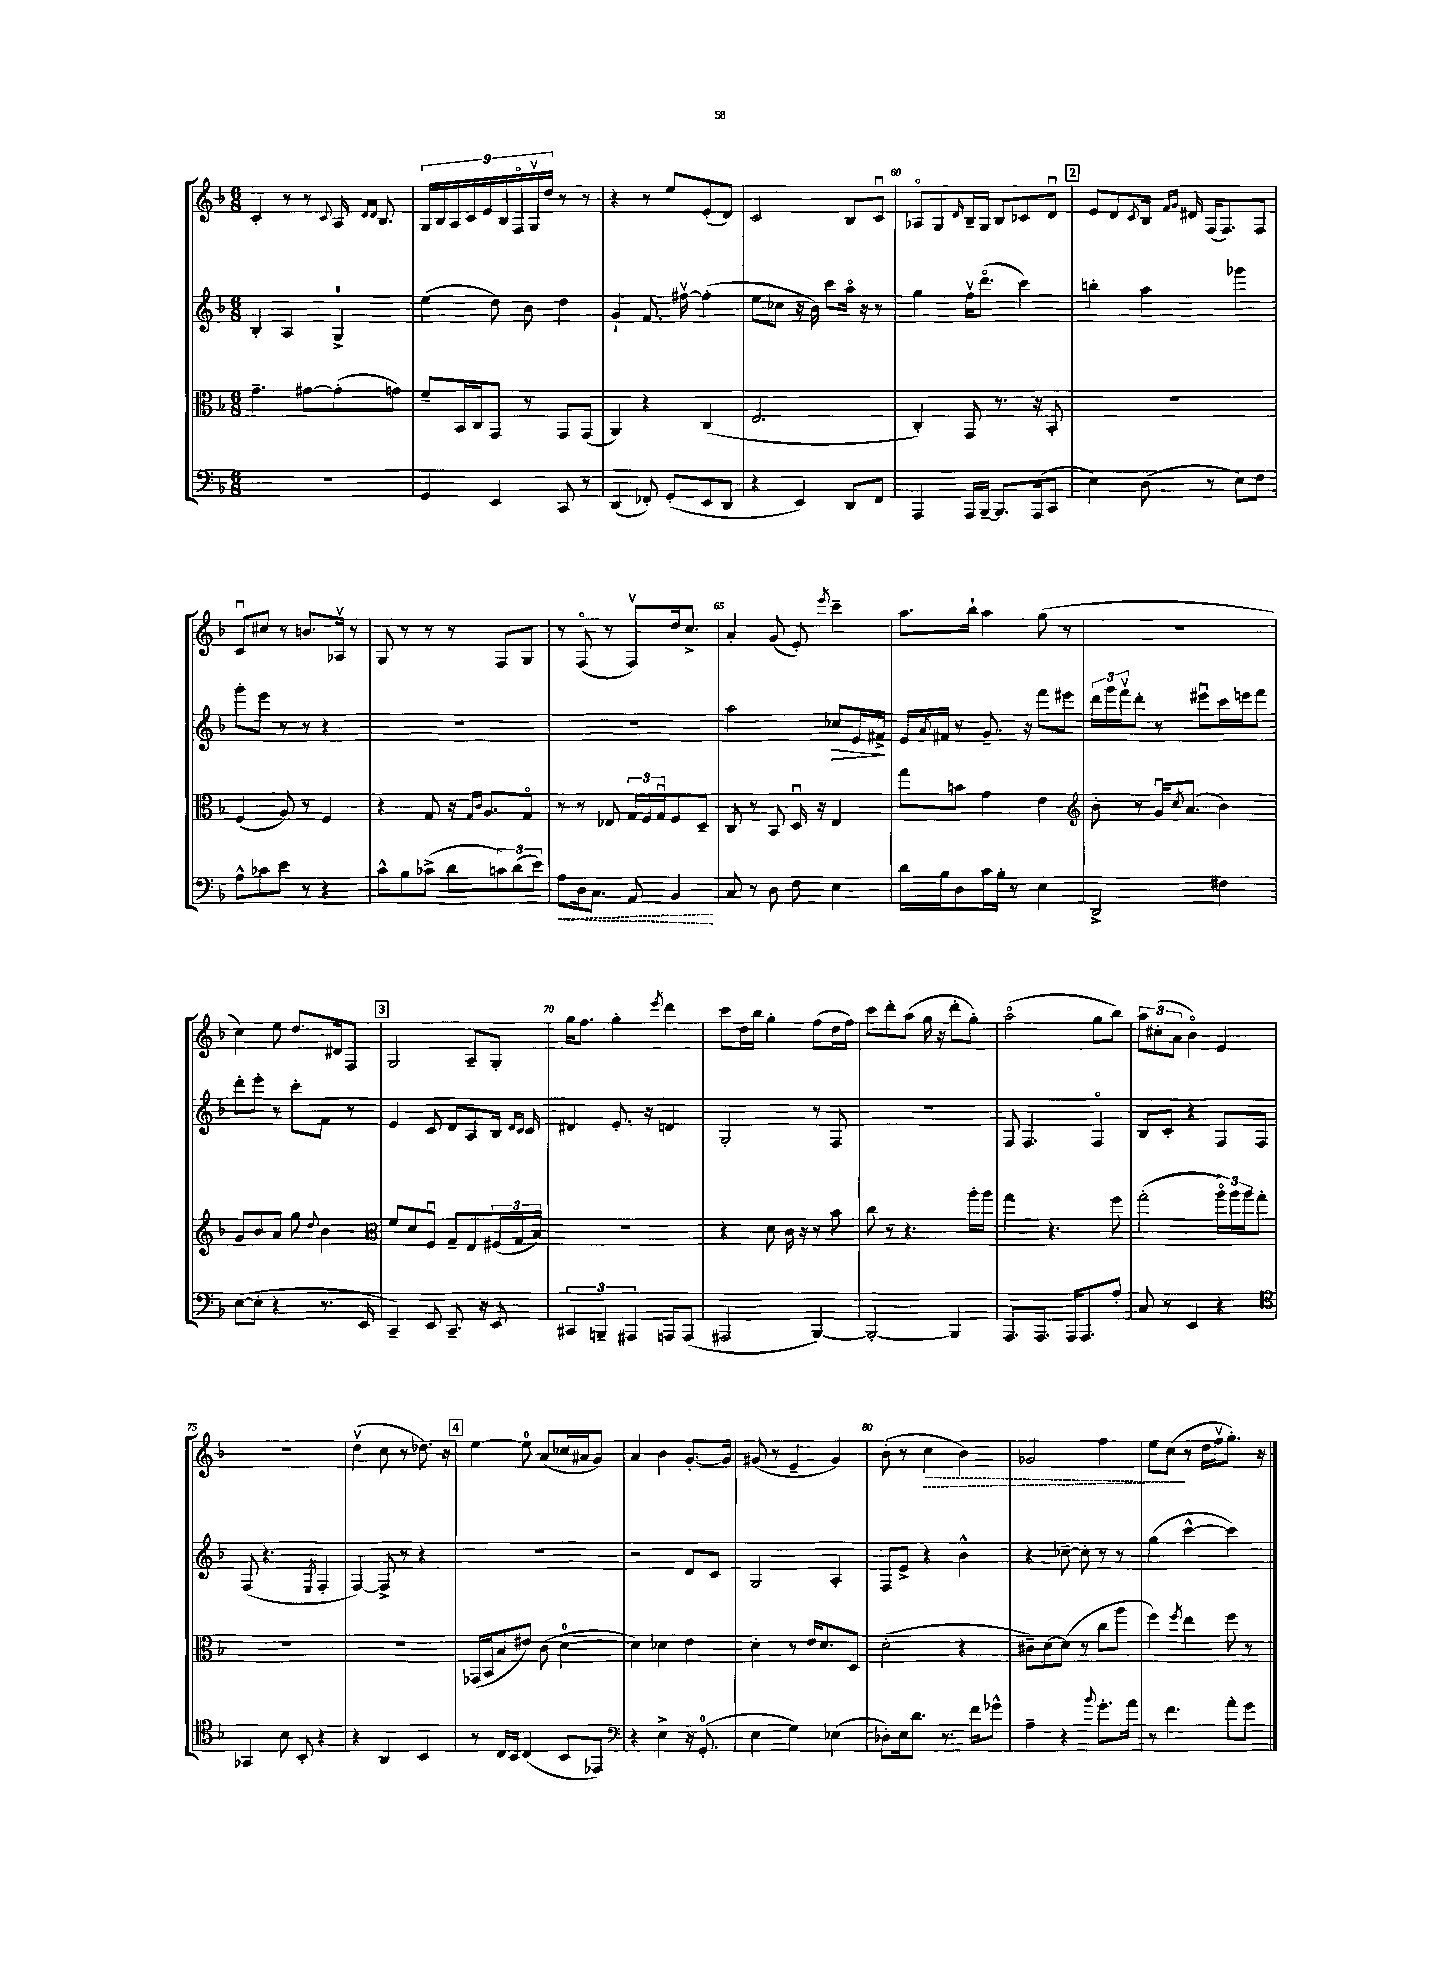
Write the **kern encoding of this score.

**kern	**dynam	**kern	**kern	**dynam	**kern	**dynam
*part4	*part4	*part3	*part2	*part2	*part1	*part1
*staff4	*staff4	*staff3	*staff2	*staff2	*staff1	*staff1
*clefF4	*	*clefC3	*clefG2	*	*clefG2	*
*k[b-]	*	*k[b-]	*k[b-]	*	*k[b-]	*
*M6/8	*	*M6/8	*M6/8	*	*M6/8	*
=56	=56	=56	=56	=56	=56	=56
2.r	.	4.g~\	4B-'/	.	4c'/	.
.	.	.	4A/	.	8r	.
.	.	[8g#X\L	.	.	8r	.
.	.	.	.	.	8qqc/	.
.	.	(8g#'\]	4G^/	.	16A/	.
.	.	.	.	.	16qqd/LL	.
.	.	.	.	.	16qqd/JJ	.
.	.	.	.	.	8.B-/	.
.	.	8gn\J)	.	.	.	.
=57	=57	=57	=57	=57	=57	=57
4GG/	.	8f~/L	(4ee\	.	18G/LL	.
.	.	.	.	.	18B-/	.
.	.	.	.	.	18A/	.
.	.	16BB-/L	.	.	.	.
.	.	.	.	.	18c/	.
.	.	16C/J	.	.	.	.
.	.	.	.	.	18e/	.
4EE/	.	8GG/J	8dd\)	.	.	.
.	.	.	.	.	18B-/	.
.	.	.	.	.	18F/	.
.	.	8r	8b-\	.	.	.
.	.	.	.	.	18Gv/	.
.	.	.	.	.	18dd/JJ	.
8CC/	.	8GG/L	4dd\	.	8r	.
8r	.	(8GG/J	.	.	8r	.
=58	=58	=58	=58	=58	=58	=58
(4DD/	.	4AA/)	4g`/	.	4r	.
8FF-X'/)	.	4r	8.f/	.	8r	.
(8GG'/L	.	.	.	.	8ee/L	.
.	.	.	[16ff#Xv\	.	.	.
8EE/	.	(4C/	(4ff#'\]	.	(8e'/	.
8DD/J	.	.	.	.	8d/J)	.
=59	=59	=59	=59	=59	=59	=59
4r	.	2.E/	8ee\L	.	2c/	.
.	.	.	8cc-X\J	.	.	.
4EE/)	.	.	16r	.	.	.
.	.	.	16b-\)	.	.	.
.	.	.	8ccc\L	.	.	.
8DD/L	.	.	16aa\Jk	.	8B-/L	.
.	.	.	16r	.	.	.
8FF/J	.	.	8r	.	8cu/J	.
=60	=60	=60	=60	=60	=60	=60
4AAA/	.	4C'/)	4gg\	.	8A-X/L	.
.	.	.	.	.	8G/	.
.	.	.	.	.	16qqd/	.
16AAA/LL	.	8GG/	16ffv\KL	.	16B-~/L	.
[16BBB-~/JJ	.	.	(8.ddd\J	.	16G/JJ	.
8.BBB-/L]	.	8.r	.	.	8B-/L	.
.	.	.	4ccc\)	.	8c-X/	.
(16AAA/k	.	16r	.	.	.	.
8CC/J	.	8BB-'/	.	.	8du/J	.
!!LO:REH:place=s1:t=2
=61	=61	=61	=61	=61	=61	=61
4E\)	.	2.r	4bbn'\	.	8e/L	.
.	.	.	.	.	8d/	.
.	.	.	.	.	8qc/	.
(8D\	.	.	4aa\	.	16B-/Jk	.
.	.	.	.	.	16qqf/LL	.
.	.	.	.	.	16qqg/JJ	.
.	.	.	.	.	16d#X/	.
8r	.	.	.	.	(16F/KL	.
.	.	.	.	.	8.F/)	.
8E\L)	.	.	4ggg-X\	.	.	.
8F\J	.	.	.	.	8F/J	.
!!LO:LB:g=z
=62	=62	=62	=62	=62	=62	=62
8A^^\L	.	(4F/	8ggg'\L	.	8cu/L	.
8c-X\	.	.	8eee\J	.	8cc#X/J	.
8e\J	.	8A/)	8r	.	8r	.
8r	.	8r	8r	.	8.bn/L	.
4r	.	4F/	4r	.	.	.
.	.	.	.	.	16A-Xv/Jk	.
.	.	.	.	.	8r	.
=63	=63	=63	=63	=63	=63	=63
8c^^\L	.	4r	2.r	.	8G/	.
8B-\	.	.	.	.	8r	.
(8c-X^\J	.	8G/	.	.	8r	.
8d\L	.	16r	.	.	8r	.
.	.	16qqG/LL	.	.	.	.
.	.	16qqc/JJ	.	.	.	.
.	.	8.A/L	.	.	.	.
12cn\)	.	.	.	.	8F/L	.
(12d\	.	.	.	.	.	.
.	.	8G/J	.	.	8G/J	.
12e\J)	.	.	.	.	.	.
=64	=64	=64	=64	=64	=64	=64
!	!LO:HP:b	!	!	!	!	!
8A\L	<	8r	2.r	.	8r	.
16D\k	.	8r	.	.	(8F/	.
8.C\J	.	.	.	.	.	.
.	.	8E-X/	.	.	8r	.
8AA/	.	24G/LL	.	.	8Fv/L)	.
.	.	24F/	.	.	.	.
.	.	24Gu/J	.	.	.	.
4BB-/	.	8F/	.	.	16dd/k	.
.	.	.	.	.	8.cc^/J	.
.	.	8D~/J	.	.	.	.
.	[	.	.	.	.	.
=65	=65	=65	=65	=65	=65	=65
8C/	.	8C/	2aa\	.	4a'/	.
8r	.	8r	.	.	.	.
8D\	.	8BB-/	.	.	(8g/	.
8F\	.	16Du/	.	.	8e'/)	.
.	.	16r	.	.	.	.
.	.	.	.	.	8qeee/	.
!	!	!	!	!LO:HP:b	!	!
4E\	.	4E/	8cc-X/L	>	4ccc~\	.
.	.	.	16e/L	.	.	.
.	.	.	16f#X^/JJ	.	.	.
.	.	.	.	]	.	.
=66	=66	=66	=66	=66	=66	=66
16d\LL	.	8gg\L	16e/LL	.	8.aa\L	.
.	.	.	8qa/	.	.	.
16B-\J	.	.	16f#X/JJ	.	.	.
8D\	.	8bn\J	8r	.	.	.
.	.	.	.	.	16bb-`\Jk	.
16c\L	.	4g\	8.g~/	.	4aa\	.
16B-'\JJ	.	.	.	.	.	.
8r	.	.	.	.	.	.
.	.	.	16r	.	.	.
4E\	.	4e\	8fff\L	.	(8gg\	.
.	.	.	8eee#X\J	.	8r	.
=67	=67	=67	=67	=67	=67	=67
*	*	*clefG2	*	*	*	*
2DD^/	.	8b-'\	24ddd\LL	.	2.r	.
.	.	.	24ggg\	.	.	.
.	.	.	24fffv\J	.	.	.
.	.	8r	8ddd'\J	.	.	.
.	.	16gu/KL	8r	.	.	.
.	.	8qcc/	.	.	.	.
.	.	(8.a/J	.	.	.	.
.	.	.	8eee#Xu\L	.	.	.
4F#X\	.	4b-\)	16ccc\L	.	.	.
.	.	.	16eeen\J	.	.	.
.	.	.	8fff\J	.	.	.
!!LO:LB:g=z
=68	=68	=68	=68	=68	=68	=68
([8E\L	.	8g/L	8ddd'\L	.	4cc\)	.
8E'\J]	.	8b-/	8eee'\J	.	.	.
4r	.	8a/J	8r	.	8ee\	.
.	.	8gg\	8ccc'\L	.	8.dd/L	.
.	.	8qqdd/	.	.	.	.
8.r	.	4b-\	8f\J	.	.	.
.	.	.	.	.	16d#X/k	.
.	.	.	8r	.	8F/J	.
16EE/	.	.	.	.	.	.
!!LO:REH:place=s1:t=3
=69	=69	=69	=69	=69	=69	=69
*	*	*clefC3	*	*	*	*
4CC~/)	.	8f/L	4e/	.	2G/	.
.	.	8d/	.	.	.	.
8EE/	.	8Fu/J	8c/	.	.	.
8.CC~/	.	8G~/L	8d/L	.	.	.
.	.	8E/	8A/	.	8A~/L	.
16r	.	.	.	.	.	.
8EE/	.	(24F#X/L	16B-/Jk	.	8G'/J	.
.	.	24G/	.	.	.	.
.	.	.	16qqd/LL	.	.	.
.	.	.	16qqc/JJ	.	.	.
.	.	.	16c/	.	.	.
.	.	24B-/JJ)	.	.	.	.
=70	=70	=70	=70	=70	=70	=70
6CC#X/	.	2.r	4d#X/	.	16gg\KL	.
.	.	.	.	.	8.ff\J	.
6BBBn~/	.	.	.	.	.	.
.	.	.	8.e'/	.	4gg'\	.
6AAA#X/	.	.	.	.	.	.
.	.	.	16r	.	.	.
.	.	.	.	.	8qeee/	.
8AAAn/L	.	.	4dn/	.	4ddd\	.
(8AAA/J	.	.	.	.	.	.
=71	=71	=71	=71	=71	=71	=71
2AAA#X/	.	4r	2G'/	.	8ccc\L	.
.	.	.	.	.	16dd\L	.
.	.	.	.	.	16bb-\JJ	.
.	.	8d\	.	.	4gg'\	.
.	.	16c\	.	.	.	.
.	.	16r	.	.	.	.
[4BBB-/)	.	8r	8r	.	(8ff\L	.
.	.	8b-\	8F/	.	16dd\L	.
.	.	.	.	.	16ff\JJ)	.
=72	=72	=72	=72	=72	=72	=72
2BBB-'/_	.	8cc\	2.r	.	8ccc\L	.
.	.	8r	.	.	8ddd'\	.
.	.	4.r	.	.	(8aa\J	.
.	.	.	.	.	16gg\	.
.	.	.	.	.	16r	.
4BBB-/]	.	.	.	.	8ddd'\L	.
.	.	16aa'\LL	.	.	8gg'\J)	.
.	.	16aa\JJ	.	.	.	.
=73	=73	=73	=73	=73	=73	=73
8.AAA/L	.	4gg\	8F/	.	(2aa\	.
.	.	.	4.F/	.	.	.
8.AAA/J	.	.	.	.	.	.
.	.	4.r	.	.	.	.
16AAA/KL	.	.	.	.	.	.
8.AAA/	.	.	.	.	.	.
.	.	.	4F/	.	8gg\L	.
8A'/J	.	8ff\	.	.	8bb-\J)	.
=74	=74	=74	=74	=74	=74	=74
8C/	.	(2gg'\	8B-/L	.	12aa\L	.
.	.	.	.	.	(12cc#X'\	.
8r	.	.	8c'/J	.	.	.
.	.	.	.	.	12a\J	.
4EE/	.	.	4r	.	4b-\)	.
4r	.	24aa\LL)	8F/L	.	4e/	.
.	.	24aa\	.	.	.	.
.	.	24aa\J	.	.	.	.
.	.	8gg'\J	8F/J	.	.	.
!!LO:LB:g=z
=75	=75	=75	=75	=75	=75	=75
*clefC4	*	*	*	*	*	*
4GG-X/	.	2.r	(8F/	.	2.r	.
.	.	.	4.r	.	.	.
8B-\	.	.	.	.	.	.
8BB-'/	.	.	.	.	.	.
.	.	.	8qE/	.	.	.
4r	.	.	4F'/	.	.	.
=76	=76	=76	=76	=76	=76	=76
4r	.	2.r	[4F/)	.	(4ddv\	.
4AA/	.	.	8F^/]	.	8cc\	.
.	.	.	8r	.	8r	.
4BB-/	.	.	4r	.	8.dd-X\)	.
.	.	.	.	.	16r	.
!!LO:REH:place=s1:t=4
=77	=77	=77	=77	=77	=77	=77
8r	.	(16GG-X/LL	2.r	.	[4ee\	.
.	.	16BB-/J	.	.	.	.
16C/LL	.	8B-/	.	.	.	.
16BB-/JJ	.	.	.	.	.	.
(4C/	.	8e#X/J)	.	.	8ee\]	.
.	.	(8c\	.	.	(8a/L	.
8BB-/L	.	[4d\	.	.	16cc-X/L	.
.	.	.	.	.	16a#X/J	.
8EE-X/J)	.	.	.	.	8g/J)	.
=78	=78	=78	=78	=78	=78	=78
*clefF4	*	*	*	*	*	*
4r	.	4d\])	2r	.	4a/	.
4E^\	.	4d-X\	.	.	4b-\	.
16r	.	4e\	8d/L	.	[8.g'/L	.
(8.GG'/	.	.	.	.	.	.
.	.	.	8c/J	.	.	.
.	.	.	.	.	16g/Jk]	.
=79	=79	=79	=79	=79	=79	=79
4E\	.	4d'\	2G/	.	(8g#X/	.
.	.	.	.	.	8r	.
4G\)	.	8r	.	.	4e~/	.
.	.	16e/KL	.	.	.	.
.	.	8.d/	.	.	.	.
(4E-X\	.	.	4A'/	.	4g#/)	.
.	.	8D/J	.	.	.	.
=80	=80	=80	=80	=80	=80	=80
8D-X'\L)	.	(2d'\	8F/L	.	(8b-'\	.
16E\k	.	.	8e^/J	.	8r	.
8.d\J	.	.	.	.	.	.
!	!	!	!	!	!	!LO:HP:b
.	.	.	4r	.	4cc\	>
8.r	.	.	.	.	.	.
.	.	4r	4b-^^\	.	4b-\)	.
16f\KL	.	.	.	.	.	.
8g-X^^\J	.	.	.	.	.	.
=81	=81	=81	=81	=81	=81	=81
4A~\	.	8c#X~\L)	4r	.	2g-X/	.
.	.	[8d\	.	.	.	.
4r	.	(8d\J]	[8cc-X~\	.	.	.
.	.	8r	8cc-'\]	.	.	.
8qqb-/	.	.	.	.	.	.
8.g'\L	.	8cc\L	8r	.	4ff\	.
.	.	8aa\J	8r	.	.	.
16a\Jk	.	.	.	.	.	.
=82	=82	=82	=82	=82	=82	=82
8r	.	4ff\)	(4gg\	.	8ee\L	.
4.f\	.	.	.	.	(8cc\J	.
.	.	8qff/	.	.	.	.
.	.	4ee\	[4ccc^^\	.	8r	]
.	.	.	.	.	16dd\LL	.
.	.	.	.	.	16ffv\J	.
8a'\L	.	8ff\	4ccc\])	.	8.gg'\J)	.
8g\J	.	8r	.	.	.	.
.	.	.	.	.	16r	.
==	==	==	==	==	==	==
*-	*-	*-	*-	*-	*-	*-
